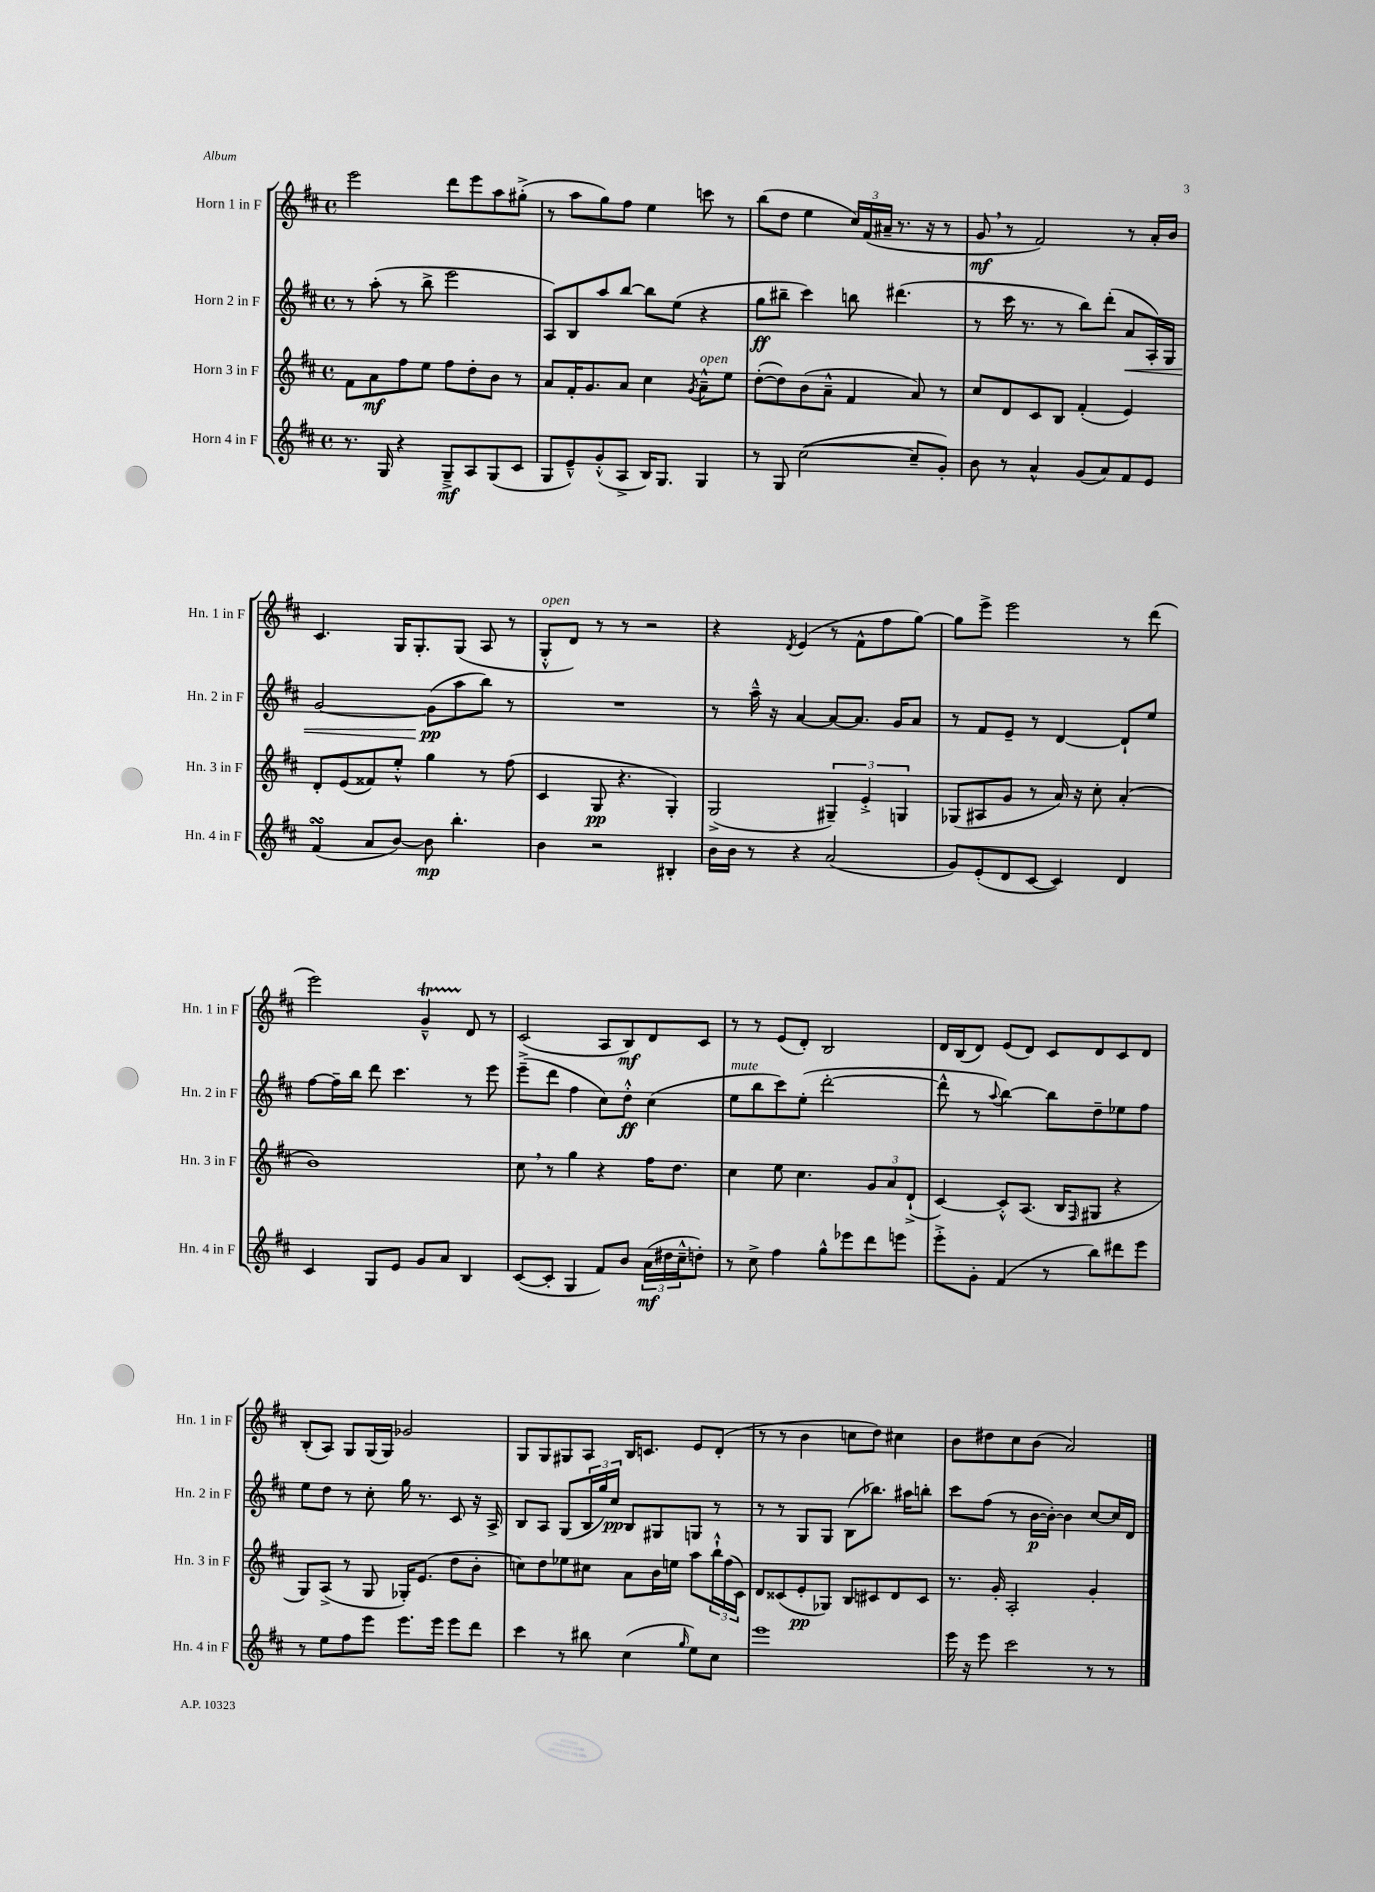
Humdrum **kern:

**kern	**kern	**kern	**kern
*staff4	*staff3	*staff2	*staff1
*clefG2	*clefG2	*clefG2	*clefG2
*k[f#c#]	*k[f#c#]	*k[f#c#]	*k[f#c#]
*M4/4	*M4/4	*M4/4	*M4/4
*met(c)	*met(c)	*met(c)	*met(c)
8.r	8f#\L	8r	2eee\
.	8a\	(8aa'\	.
16G/	.	.	.
4r	8ff#\	8r	.
.	8ee\J	8bb^\	.
8G~^/L	8ff#\L	2eee\	8ddd\L
8A/	8dd'\	.	8eee\
(8G/	8b\J	.	8aa\
8c#/J	8r	.	(8gg#'^\J
=	=	=	=
8G/L	8a/L	8A/L)	8r
8e~^^/)	16f#'/K	8B/	8aa\L
.	8.g/	.	.
(8g'^^/	.	8aa/	8gg\)
8A^/J	8a/J	[8bb/J	8ff#\J
16B/LK)	4cc#\	8bb\]L	4ee\
8.G/J	.	.	.
.	.	(8ee\J	.
.	8qg/	.	.
4G/	8a~^^\L	4r	8ccc\
.	8ee\J	.	8r
=	=	=	=
8r	([8dd'\L	8gg\L	(8bb\L
8G/	8dd\])	8bb#~\J	8dd\J
([2cc#\	(8b\	4ccc#\)	4ee\
.	8a~^^\J	.	.
.	4f#/	8bb\	24cc#/LL)
.	.	.	(24f#/
.	.	.	24a#~/JJ
.	.	(4.ddd#\	8.r
8cc#~/]L	8a/)	.	.
.	.	.	16r
8g'/J)	8r	.	8r
=	=	=	=
8b\	8cc#/L	8r	8g/
8r	8d/	16ccc#\	8r
.	.	8.r	.
4a^^/	8c#/	.	2f#/)
.	8B/J	8r	.
(8g/L	(4f#'/	8bb\L)	.
8a/)	.	(8ddd'\J	.
8f#/	4e/)	8a/L	8r
8e/J	.	16A'/L)	16a'/LL
.	.	16G/JJ	16b/JJ
=	=	=	=
(4f#/	8d'/L	[2g/	4.c#/
.	(8e/	.	.
8a/L	8f##/)	.	.
[8b/J)	8ee'^^/J	.	16G/LK
.	.	.	8.G'/
8b\]	4gg\	(8g\]L	.
4.bb'\	.	8aa\	(8G/J
.	8r	8bb\J)	8A/
.	(8ff#\	8r	8r
=	=	=	=
4b\	4c#/	1r	8G'^^/L
.	.	.	8d/J)
2r	8G/	.	8r
.	4.r	.	8r
.	.	.	2r
4B#'/	4G'/)	.	.
=	=	=	=
16b\LL	(2G^/	8r	4r
16b\JJ	.	.	.
8r	.	16aa~^^\	.
.	.	16r	.
.	.	.	8qd/
4r	.	[4a/	(4e/
(2a/	6G#~/)	8a/_L	8r
.	.	8.a/]J	8f#^^\L
.	6e'^/	.	.
.	.	.	8ff#\
.	.	16g/LK	.
.	6G/	.	.
.	.	8a/J	[8gg\J)
=	=	=	=
8g/L)	(8G-/L	8r	8gg\]L
(8e'/	8A#/	8f#/L	8eee^\J
8d/	8g/J	8e~/J	2eee\
[8c#/J	8r	8r	.
4c#/])	16a/)	[4d/	.
.	16r	.	.
.	8cc#'\	.	.
4d/	(4a'/	8d`/]L	8r
.	.	8ee/J	(8ddd\
=	=	=	=
4c#/	1b)	[8ff#\L	2eee\)
.	.	16ff#~\]L	.
.	.	16bb\JJ	.
8G/L	.	8ddd\	.
8e/J	.	4.ccc#\	.
8g/L	.	.	4g~^^/
8a/J	.	.	.
4B/	.	8r	8d/
.	.	8eee\	8r
=	=	=	=
([8c#/L	8cc#\	(8eee~^\L	(2c#/
8c#'/]J	8r	8ddd\J	.
4G/	4gg\	4ff#\	.
8f#/L)	4r	8cc#\L)	8A/L
8b/J	.	8dd'^^\J	8B/)
(24a\LL	16ff#\LK	(4cc#\	8d/
24dd#\	.	.	.
.	8.dd\J	.	.
24cc#~^^\J	.	.	.
8dd'\J)	.	.	8c#/J
=	=	=	=
8r	4cc#\	8ee\L	8r
8cc#^\	.	8bb\	8r
4ff#\	8ee\	8ccc#\)	(8e/L
.	4.cc#\	(8ee'\J	8d'/J)
8gg^^\L	.	[2ddd'\	2B/
8eee-\	.	.	.
8ddd\	12g/L	.	.
.	12a/	.	.
8eee\J	.	.	.
.	(12d`^/J	.	.
=	=	=	=
8eee'^\L	[4c#/)	8ddd^^\]	16d/LL
.	.	.	(16B/J
8g'\J	.	8r	8d/J)
.	.	8qqaa/	.
(4f#/	8c#'^^/]L	[4bb\)	(8e/L
.	(8.A/J	.	8d/J)
8r	.	8bb\]L	8c#/L
.	16B/LK	.	.
.	16qqF#/	.	.
8bb\L)	8G#/J	8dd~\	8d/
8ddd#\	4r	8ee-\	8c#/
8eee\J	.	8ff#\J	8d/J
=	=	=	=
8r	8G/L)	8ee\L	(8B'/L
8ee\L	(8A^/J	8dd\J	8A/J)
8ff#\	8r	8r	8G/L
8eee\J	8G/	8cc#'\	(16G/L
.	.	.	16G/JJ)
8.eee\L	16G-'/LK)	16gg\	2g-/
.	(8.e/J	8.r	.
16eee\Jk	.	.	.
8eee\L	8dd\L	8c#/	.
8ddd\J	8b'\J	16r	.
.	.	16A^/	.
=	=	=	=
4ccc#\	8cc\L)	8B/L	8G/L
.	8dd\	8A/J	8G/
8r	8ee-\	(8G/L	8G#/
8bb#\	8cc#\J	24B/L	8A/J
.	.	24gg/)	.
.	.	24cc#/JJ	.
(4cc#\	8a\L	8B/L	16B/LK
.	.	.	8.c/J
.	16b\L	8G#/	.
.	16ee\JJ	.	.
16qqgg/	.	.	.
8ee\L)	8aa\L	8G/J	8e/L
8cc#\J	24bb`^^\L	8r	(8d'/J
.	(24ff#\	.	.
.	24c#\JJ)	.	.
=	=	=	=
1eee	8d/L	8r	8r
.	(8c##/	8r	8r
.	8e'/	8G/L	4b\
.	8G-/J)	8G/J	.
.	8B/L	(8B\L	8cc\L
.	8c#/	8.bb-\J)	8dd\J)
.	8d/	.	4cc#\
.	.	16aa#\LK	.
.	8c#/J	8bb'\J	.
=	=	=	=
16eee\	8.r	8ccc#\L	8b\L
16r	.	.	.
8eee\	.	(8ff#\J	8dd#\
.	16g'/	.	.
2ccc#\	2A'/	8r	8cc#\
.	.	[16b\LL	(8b\J
.	.	16b'\_JJ)	.
.	.	4b\]	2a/)
8r	4g'/	[8cc#/L	.
8r	.	16cc#/]L	.
.	.	16d/JJ	.
==	==	==	==
*-	*-	*-	*-
